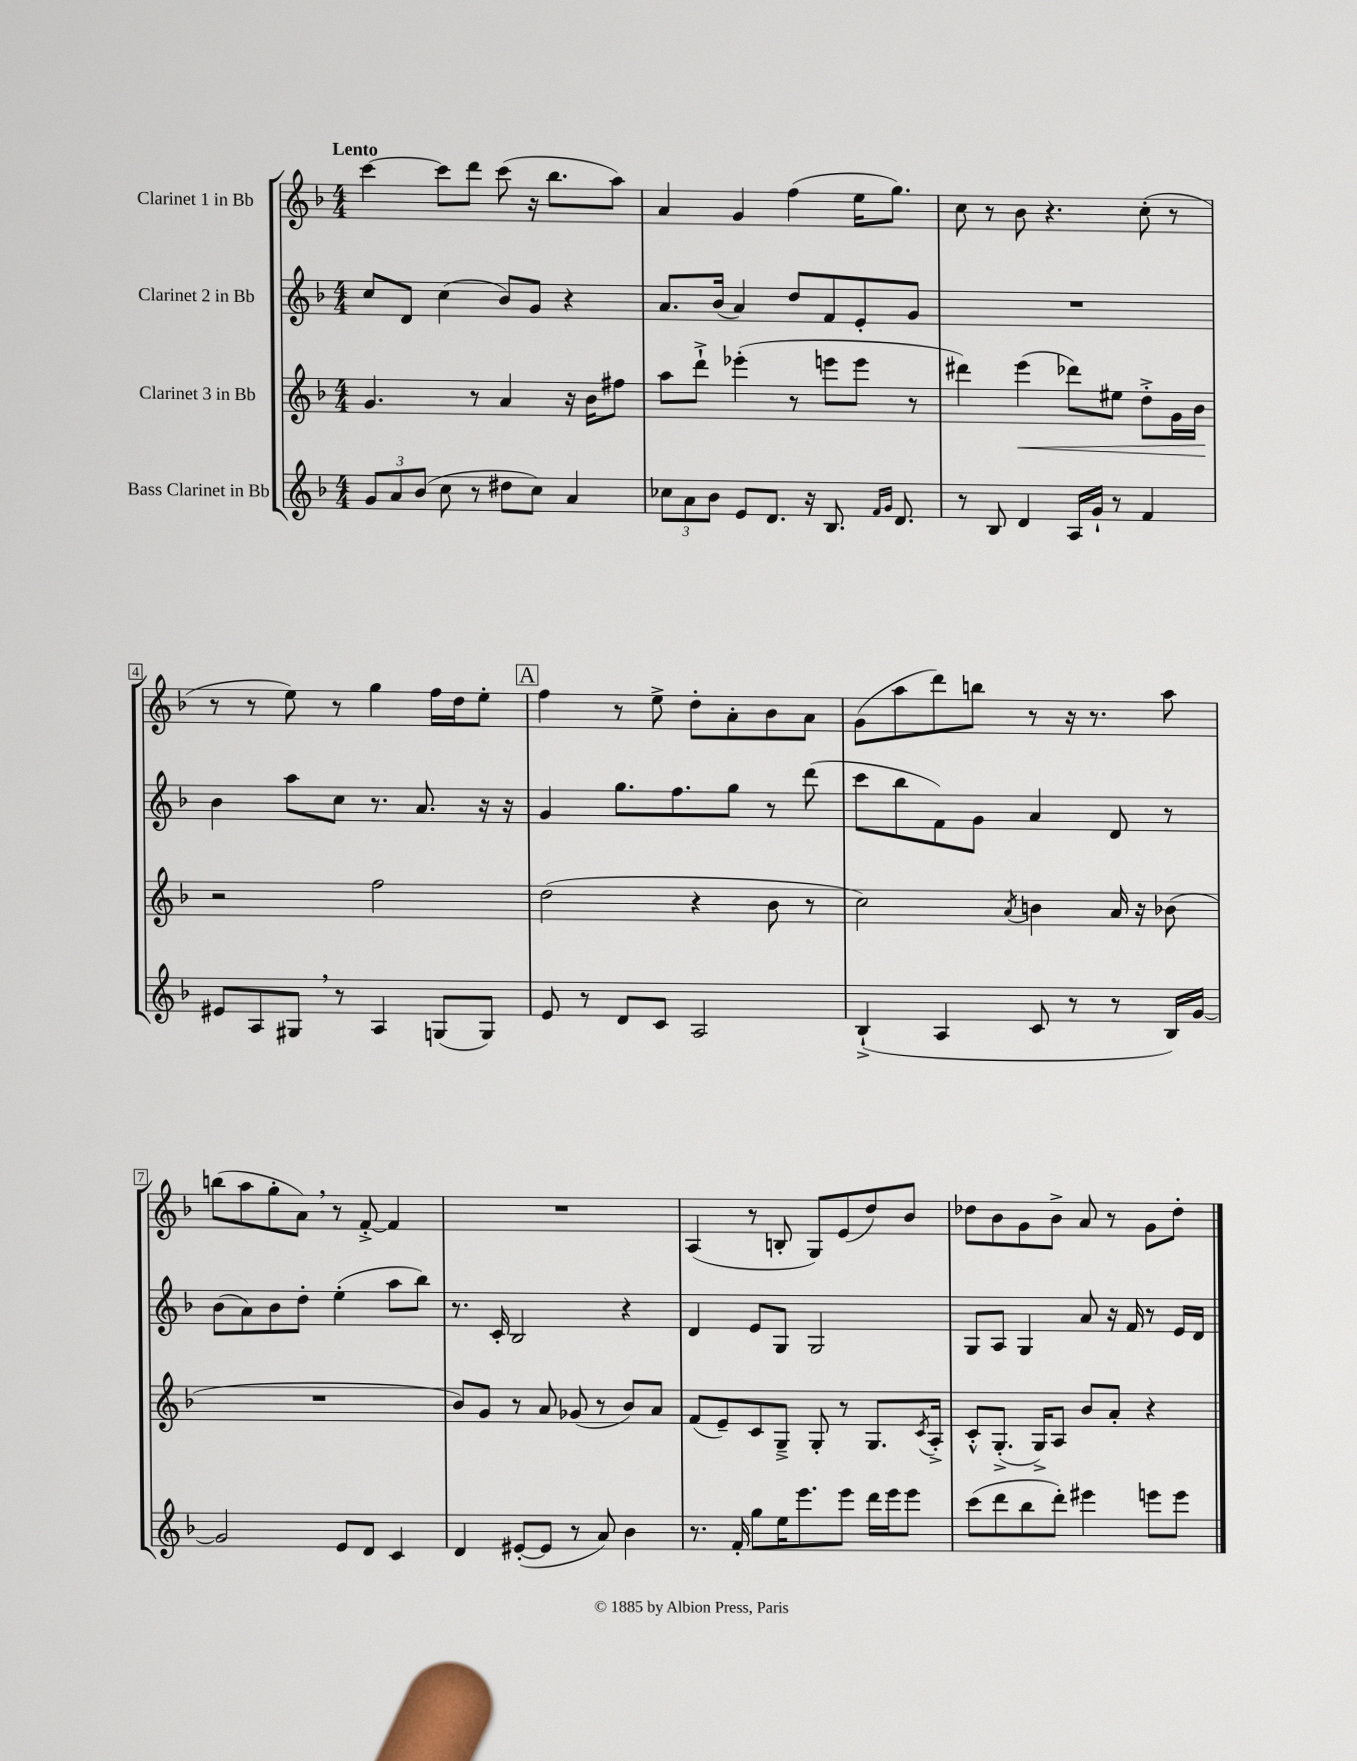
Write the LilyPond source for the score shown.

<<
\new StaffGroup <<
\new Staff = "s0" \with { instrumentName = "Clarinet 1 in Bb" } {
    \clef treble \key f \major \numericTimeSignature \time 4/4 \tempo "Lento"
    c'''4~ c'''8 d'''8 c'''8( r16 bes''8. a''8) |
    a'4 g'4 f''4( e''16 g''8.) |
    c''8 r8 bes'8 r4. c''8-.( r8 |
    r8 r8 e''8) r8 g''4 f''16 d''16 e''8-. |
    \mark \markup { \box "A" } f''4 r8 e''8-> d''8-. a'8-. bes'8 a'8 |
    g'8( a''8 d'''8) b''8 r8 r16 r8. a''8 |
    b''8( a''8 g''8-. a'8) \breathe r8 f'8~-.-> f'4 |
    R1 |
    a4( r8 b8-. g8) e'8( d''8) bes'8 |
    des''8 bes'8 g'8 bes'8-> a'8 r8 g'8 des''8-. \bar "|." |
}
\new Staff = "s1" \with { instrumentName = "Clarinet 2 in Bb" } {
    \clef treble \key f \major \numericTimeSignature \time 4/4
    c''8 d'8 c''4( bes'8) g'8 r4 |
    a'8. bes'16( a'4) d''8 f'8 e'8-. g'8 |
    R1 |
    bes'4 a''8 c''8 r8. a'8. r16 r16 |
    \mark \markup { \box "A" } g'4 g''8. f''8. g''8 r8 d'''8( |
    c'''8 bes''8 f'8) g'8 a'4 d'8 r8 |
    bes'8( a'8) bes'8 d''8-. e''4-.( a''8 bes''8) |
    r8. c'16-. bes2 r4 |
    d'4 e'8 g8 g2 |
    g8 a8 g4 a'8 r16 f'16 r8 e'16 d'16 \bar "|." |
}
\new Staff = "s2" \with { instrumentName = "Clarinet 3 in Bb" } {
    \clef treble \key f \major \numericTimeSignature \time 4/4
    g'4. r8 a'4 r16 bes'16 fis''8 |
    a''8 d'''8-!-> ees'''4-.( r8 e'''8 e'''8 r8 |
    dis'''4) e'''4\<( des'''8) eis''8 d''8-.-> g'16 bes'16\! |
    r2 f''2 |
    \mark \markup { \box "A" } d''2( r4 bes'8 r8 |
    c''2) \acciaccatura { a'8 } b'4 a'16 r16 bes'8( |
    R1 |
    bes'8) g'8 r8 a'8 ges'8( r8 bes'8) a'8 |
    f'8( e'8--) c'8 g8---> g8-. r8 g8. \acciaccatura { c'8 } a16-.-> |
    c'8-.-^ g8.-.->( g16->) a8 bes'8 a'8-. r4 \bar "|." |
}
\new Staff = "s3" \with { instrumentName = "Bass Clarinet in Bb" } {
    \clef treble \key f \major \numericTimeSignature \time 4/4
    \tuplet 3/2 { g'8 a'8 bes'8( } c''8 r8 dis''8 c''8) a'4 |
    \tuplet 3/2 { ces''8 a'8 bes'8 } e'8 d'8. r16 bes8. \grace { f'16 g'16 } d'8. |
    r8 bes8 d'4 a16 g'16-! r8 f'4 |
    eis'8 a8 gis8 \breathe r8 a4 g8( g8) |
    \mark \markup { \box "A" } e'8 r8 d'8 c'8 a2 |
    bes4-!->( a4 c'8 r8 r8 bes16) g'16~ |
    g'2 e'8 d'8 c'4 |
    d'4 eis'8~-.( eis'8 r8 a'8) bes'4 |
    r8. f'16-. g''8 e''16 e'''8. e'''8 d'''16 e'''16 e'''8 |
    c'''8( d'''8 bes''8 d'''8-.) eis'''4 e'''8 e'''8 \bar "|." |
}
>>
>>
\layout { \context { \Score \override BarNumber.stencil = #(make-stencil-boxer 0.1 0.3 ly:text-interface::print) } }
